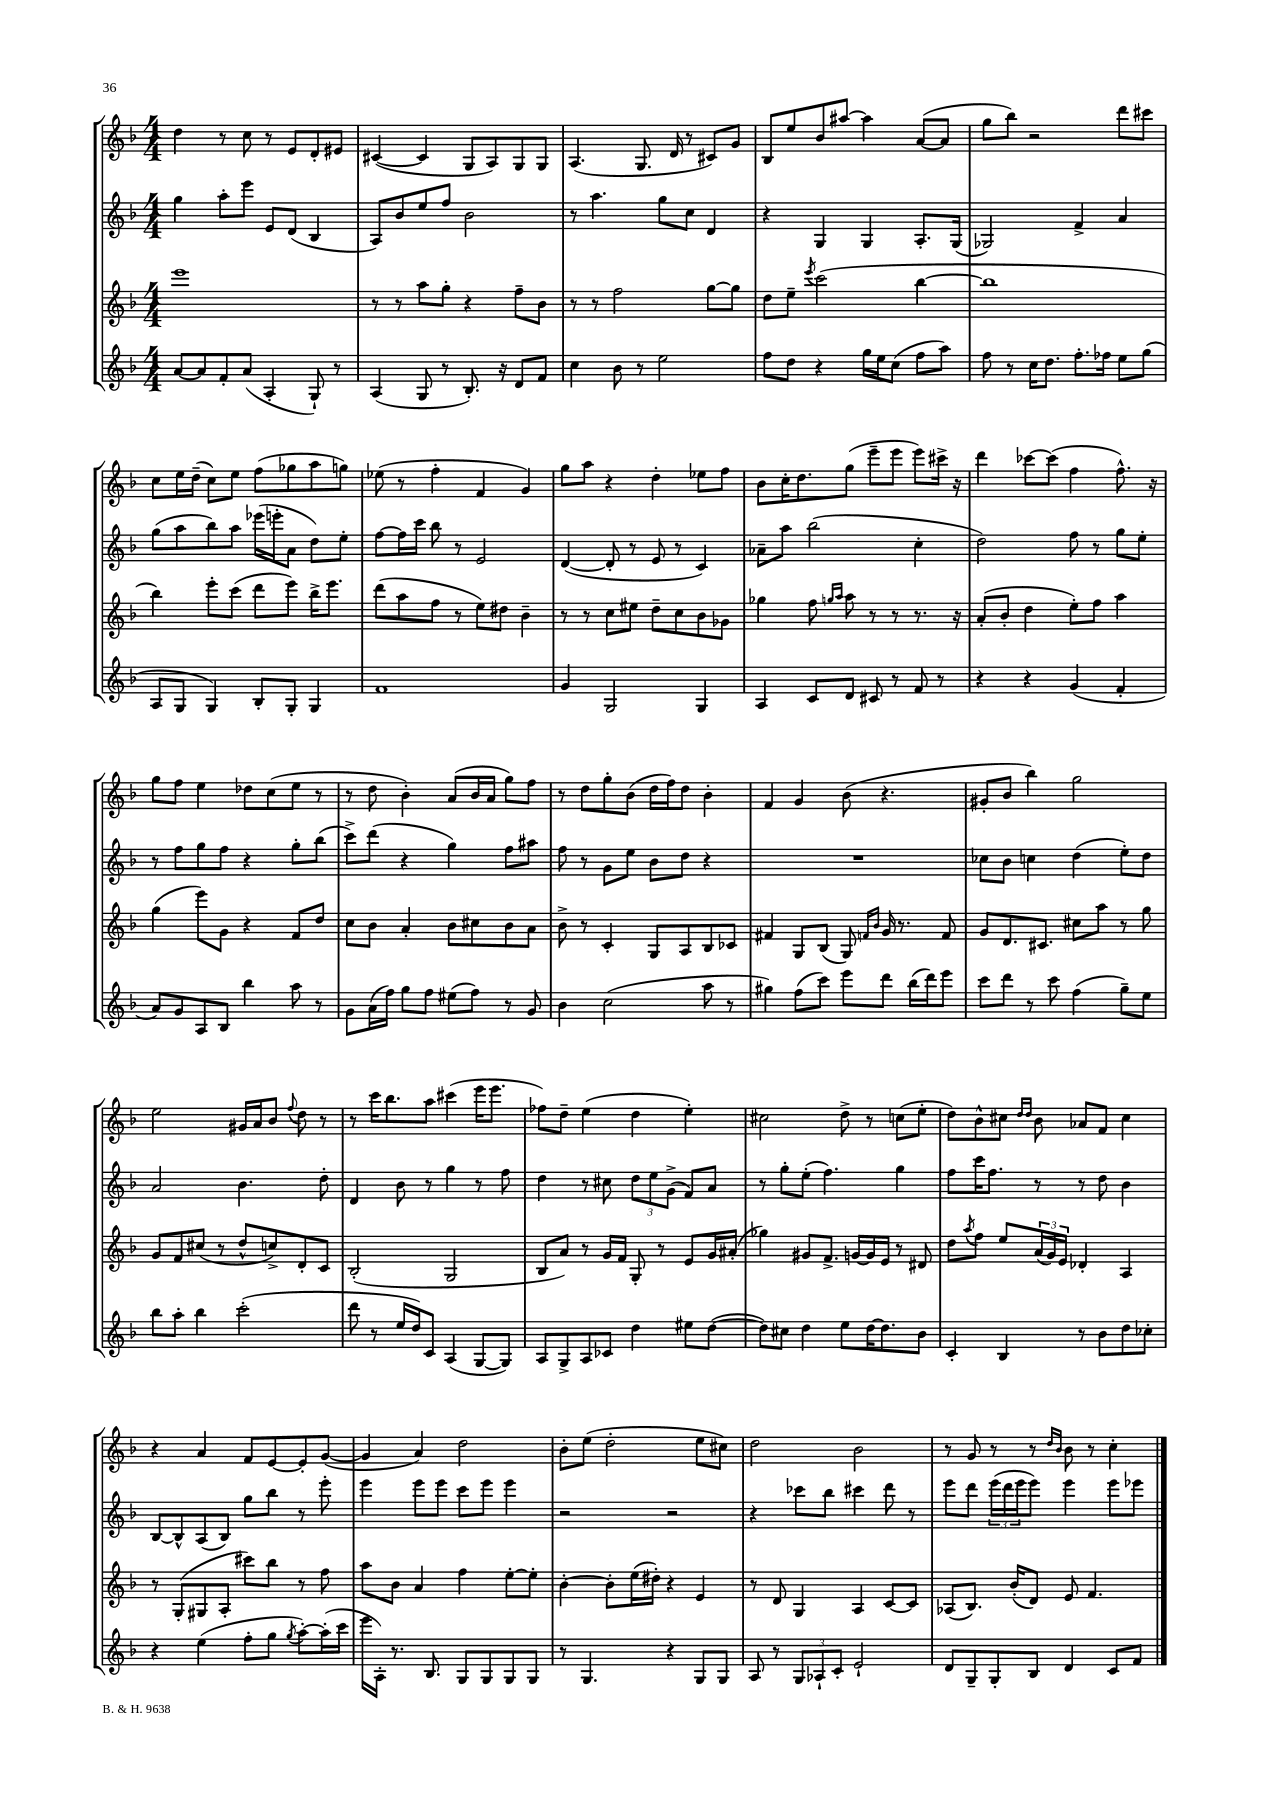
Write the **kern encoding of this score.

**kern	**kern	**kern	**kern
*part4	*part3	*part2	*part1
*staff4	*staff3	*staff2	*staff1
*clefG2	*clefG2	*clefG2	*clefG2
*k[b-]	*k[b-]	*k[b-]	*k[b-]
*M4/4	*M4/4	*M4/4	*M4/4
=21	=21	=21	=21
[8a/L	1eee	4gg\	4dd\
8a/]	.	.	.
8f'/	.	8aa'\L	8r
(8a/J	.	8eee\J	8cc\
4A'/	.	8e/L	8r
.	.	(8d/J	8e/L
8G`/)	.	4B-/	8d'/
8r	.	.	8e#X/J
=22	=22	=22	=22
(4A/	8r	8A/L)	([4c#X/
.	8r	8b-/	.
8G/	8aa\L	8ee/	4c#/]
8r	8gg'\J	8ff/J	.
8.B-'/)	4r	2b-\	8G/L
.	.	.	8A/)
16r	.	.	.
8d/L	8ff~\L	.	8G/
8f/J	8b-\J	.	8G/J
=23	=23	=23	=23
4cc\	8r	8r	(4.A/
.	8r	4.aa\	.
8b-\	2ff\	.	.
8r	.	.	8.G/
2ee\	.	8gg\L	.
.	.	.	16d/
.	.	8cc\J	8r
.	[8gg\L	4d/	8c#X/L)
.	8gg\J]	.	8g/J
=24	=24	=24	=24
8ff\L	8dd\L	4r	8B-/L
8dd\J	8ee~\J	.	8ee/
.	8qeee/	.	.
4r	(2ccc\	4G/	8b-/
.	.	.	[8aa#X/J
16gg\LL	.	4G/	4aa#\]
16ee\J	.	.	.
(8cc\J	.	.	.
8ff\L	[4bb-\	8.A'/L	([8a/L
8aa\J)	.	.	8a/J]
.	.	(16G/Jk	.
=25	=25	=25	=25
8ff\	1bb-]	2G-X/)	8gg\L
8r	.	.	8bb-\J)
16cc\KL	.	.	2r
8.dd\J	.	.	.
8.ff'\L	.	4f^/	.
16ff-X\Jk	.	.	.
8ee\L	.	4a/	8ddd\L
(8gg\J	.	.	8ccc#X\J
!!LO:LB:g=z
=26	=26	=26	=26
8A/L	4bb-\)	(8gg\L	8cc\L
8G/J	.	8aa\	16ee\L
.	.	.	(16dd~\JJ
4G/)	8eee'\L	8bb-\)	8cc\L)
.	(8ccc\J	8aa\J	8ee\J
8B-'/L	8ddd\L	(16eee-X\LL	(8ff\L
.	.	16eeen'\J	.
8G'/J	8eee\J)	8a\J	8gg-X\
4G/	16bb-^\KL	8dd\L)	8aa\
.	8.eee\J	.	.
.	.	8ee'\J	8ggn\J)
=27	=27	=27	=27
1f	(8ddd\L	[8ff\L	(8ee-X\
.	8aa\	16ff\L]	8r
.	.	16ccc\JJ	.
.	8ff\J	8bb-\	4ff'\
.	8r	8r	.
.	8ee\L)	2e/	4f/
.	8dd#X\J	.	.
.	4b-~\	.	4g/)
=28	=28	=28	=28
4g/	8r	([4d/	8gg\L
.	8r	.	8aa\J
2G/	8cc\L	8d'/]	4r
.	8ee#X\J	8r	.
.	8dd~\L	8e/	4dd'\
.	8cc\	8r	.
4G/	8b-\	4c/)	8ee-X\L
.	8g-X\J	.	8ff\J
=29	=29	=29	=29
4A/	4gg-X\	8a-X~\L	8b-\L
.	.	8aa\J	16cc'\K
.	.	.	8.dd\
8c/L	8ff\	(2bb-\	.
.	16qqggn/LL	.	.
.	16qqaa/JJ	.	.
8d/J	8aa\	.	(8gg\J
8c#X/	8r	.	8eee~\L
8r	8r	.	8eee\J
8f/	8.r	4cc'\	8eee\L)
8r	.	.	16ccc#X^\Jk
.	16r	.	16r
=30	=30	=30	=30
4r	(8a'/L	2dd\)	4ddd\
.	8b-'/J	.	.
4r	4dd\	.	[8ccc-X\L
.	.	.	(8ccc-\J]
(4g/	8ee'\L)	8ff\	4ff\
.	8ff\J	8r	.
4f'/	4aa\	8gg\L	8.ff^^\)
.	.	8ee'\J	.
.	.	.	16r
!!LO:LB:g=z
=31	=31	=31	=31
8a/L)	(4gg\	8r	8gg\L
8g/	.	8ff\L	8ff\J
8A/	8eee\L)	8gg\	4ee\
8B-/J	8g\J	8ff\J	.
4bb-\	4r	4r	8dd-X\L
.	.	.	(8cc\
8aa\	8f/L	8gg'\L	8ee\J
8r	8dd/J	(8bb-\J	8r
=32	=32	=32	=32
8g\L	8cc\L	8ccc^\L)	8r
(16a\L	8b-\J	(8ddd\J	8dd\
16ff\JJ)	.	.	.
8gg\L	4a'/	4r	4b-'\)
8ff\J	.	.	.
(8ee#X\L	8b-\L	4gg\)	(8a/L
8ff\J)	8cc#X\	.	16b-/L
.	.	.	16a/JJ
8r	8b-\	8ff\L	8gg\L)
8g/	8a\J	8aa#X\J	8ff\J
=33	=33	=33	=33
4b-\	8b-^\	8ff\	8r
.	8r	8r	8dd\L
(2cc\	4c'/	8g\L	8gg'\
.	.	8ee\J	(8b-\J
.	8G/L	8b-\L	16dd\LL
.	.	.	16ff\J)
.	8A/	8dd\J	8dd\J
8aa\	8B-/	4r	4b-'\
8r	8c-X/J	.	.
=34	=34	=34	=34
4gg#X\)	4f#X/	1r	4f/
(8ff\L	8G/L	.	4g/
8ccc\J)	(8B-/J	.	.
8eee\L	8G/)	.	(8b-\
.	16qqfn/LL	.	.
.	16qqb-/JJ	.	.
8ddd\J	16g/	.	4.r
.	8.r	.	.
(16bb-\LL	.	.	.
16ddd\J)	.	.	.
8eee\J	8f/	.	.
=35	=35	=35	=35
8ccc\L	8g/L	8cc-X\L	8g#X'/L
8ddd\J	8.d/	8b-\J	8b-/J
8r	.	4ccn\	4bb-\)
.	8.c#X/J	.	.
8ccc\	.	.	.
(4ff\	8cc#X\L	(4dd\	2gg\
.	8aa\J	.	.
8gg~\L)	8r	8ee'\L)	.
8ee\J	8gg\	8dd\J	.
!!LO:LB:g=z
=36	=36	=36	=36
8bb-\L	8g/L	2a/	2ee\
8aa'\J	8f/	.	.
4bb-\	(8cc#X/J	.	.
.	8r	.	.
(2ccc'\	8dd^^/L	4.b-\	16g#X/LL
.	.	.	16a/J
.	8ccn^/)	.	8b-/J
.	.	.	8qqff/
.	8d'/	.	8dd\
.	8c/J	8dd'\	8r
=37	=37	=37	=37
8ddd\	(2B-'/	4d/	8r
8r	.	.	16ccc\KL
.	.	.	8.bb-\
16ee/LL	.	8b-\	.
16dd/J)	.	.	.
8c/J	.	8r	8aa\J
(4A/	2G/	4gg\	(4ccc#X\
[8G/L	.	8r	16eee\KL
.	.	.	8.eee\J
8G/J])	.	8ff\	.
=38	=38	=38	=38
8A/L	8B-/L	4dd\	8ff-X\L)
8G^/	8a/J)	.	8dd~\J
8A/	8r	8r	(4ee\
8c-X/J	16g/LL	8cc#X\	.
.	16f/JJ	.	.
4dd\	8G'/	12dd\L	4dd\
.	.	12ee\	.
.	8r	.	.
.	.	(12g^\J	.
8ee#X\L	8e/L	8f/L)	4ee'\)
([8dd\J	16g/L	8a/J	.
.	(16a#X'/JJ	.	.
=39	=39	=39	=39
8dd\L])	4gg-X\)	8r	2cc#X\
8cc#X\J	.	8gg'\L	.
4dd\	8g#X/L	(8ee'\J	.
.	8.f^/J	4.ff\)	.
8ee\L	.	.	8dd^\
.	[16gn/LL	.	.
[16dd\K	16g/]	.	8r
8.dd\]	16e/JJ	.	.
.	8r	4gg\	(8ccn\L
8b-\J	8d#X/	.	8ee'\J
=40	=40	=40	=40
4c'/	8dd\L	8ff\L	8dd\L)
.	8qaa/	.	.
.	8ff\J	16ccc\K	8b-^^\
.	.	8.ff\J	.
4B-/	8ee/L	.	8cc#X\J
.	.	.	16qqdd/LL
.	.	.	16qqdd/JJ
.	(24a/L	8r	8b-\
.	24g/)	.	.
.	24e/JJ	.	.
8r	4d-X'/	8r	8a-X/L
8b-\L	.	8dd\	8f/J
8dd\	4A/	4b-\	4cc#\
8cc-X'\J	.	.	.
!!LO:LB:g=z
=41	=41	=41	=41
4r	8r	[8B-/L	4r
.	(8G'/L	8B-^^/]	.
(4ee\	8G#X/	(8A/	4a/
.	8A'/J	8B-/J)	.
8ff'\L	8ccc#X\L)	8gg\L	8f/L
8gg\J	8bb-\J	8bb-\J	[8e/
8qgg/	.	.	.
[8aa'\L)	8r	8r	8e'/]
(16aa'\L]	8ff\	8eee'\	([8g/J
16ccc\JJ	.	.	.
=42	=42	=42	=42
16eee\LL	8aa\L	4eee\	4g/]
16A'\JJ)	.	.	.
8.r	8b-\J	.	.
.	4a/	8eee\L	4a/)
8.B-/	.	.	.
.	.	8eee\J	.
8G/L	4ff\	8ccc\L	2dd\
8G/	.	8eee\J	.
8G/	[8ee'\L	4eee\	.
8G/J	8ee'\J]	.	.
=43	=43	=43	=43
8r	[4b-'\	2r	8b-'\L
4.G/	.	.	(8ee\J
.	8b-'\L]	.	2dd'\
.	(16ee\L	.	.
.	16dd#X'\JJ)	.	.
4r	4r	2r	.
8G/L	4e/	.	8ee\L
8G/J	.	.	8cc#X\J)
=44	=44	=44	=44
8A/	8r	4r	2dd\
8r	8d/	.	.
12G/L	4G/	8ccc-X\L	.
12A-X`/	.	.	.
.	.	8bb-\J	.
12c'/J	.	.	.
2e`/	4A/	4ccc#X\	2b-\
.	[8c/L	8ddd\	.
.	8c/J]	8r	.
=45	=45	=45	=45
8d/L	(8A-X/L	8eee\L	8r
8G~/	8.B-/J)	8ddd\J	8g/
8G'/	.	(24eee\LL	8r
.	.	24ddd\	.
.	(16b-'/KL	.	.
.	.	24eee\J	.
8B-/J	8d/J)	8eee\J)	8r
.	.	.	16qqdd/LL
.	.	.	16qqb-/JJ
4d/	8e/	4eee\	8b-\
.	4.f/	.	8r
8c/L	.	8eee\L	4cc'\
8f/J	.	8eee-X\J	.
==	==	==	==
*-	*-	*-	*-
